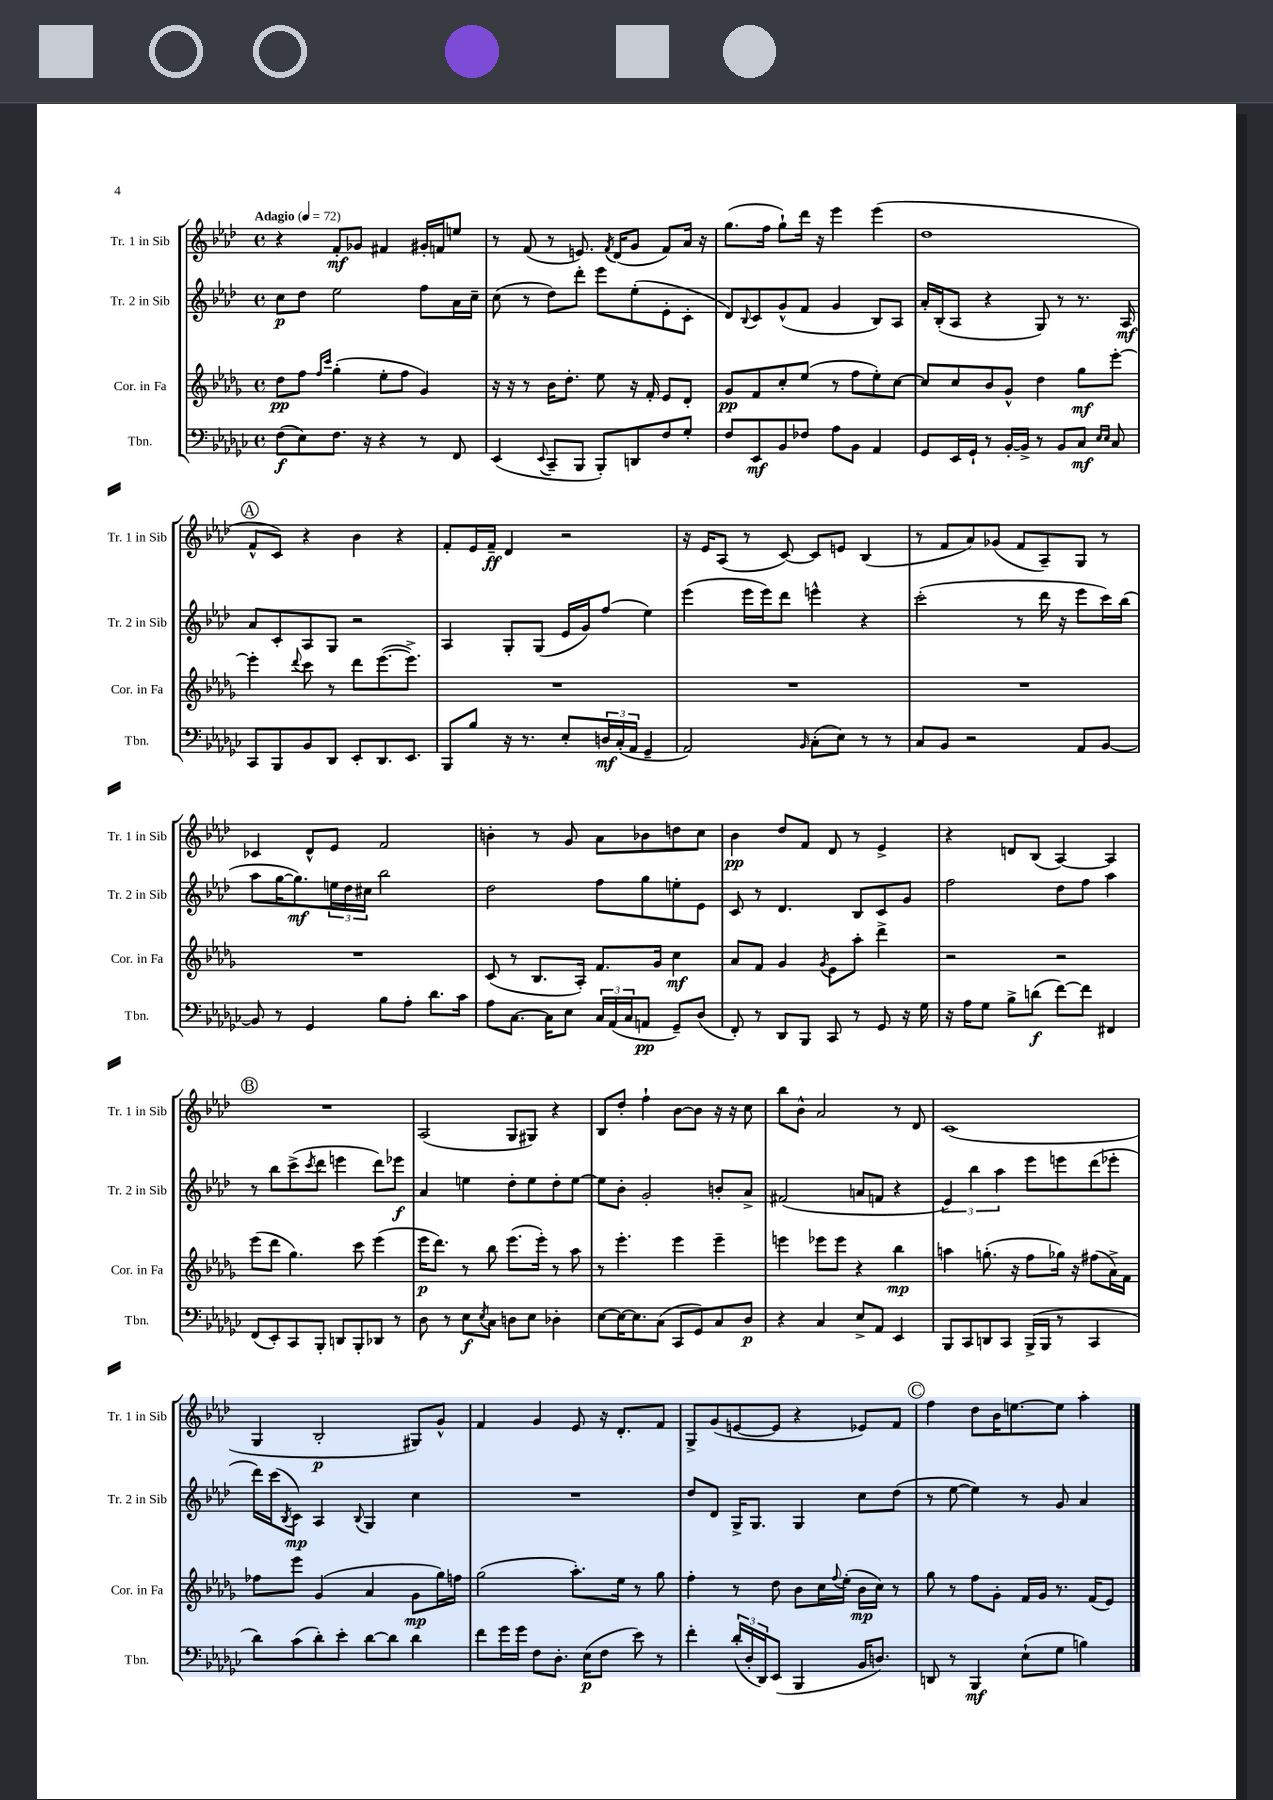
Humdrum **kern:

**kern	**kern	**kern	**kern
*staff4	*staff3	*staff2	*staff1
*clefF4	*clefG2	*clefG2	*clefG2
*k[b-e-a-d-g-c-]	*k[b-e-a-d-g-]	*k[b-e-a-d-]	*k[b-e-a-d-]
*M4/4	*M4/4	*M4/4	*M4/4
*met(c)	*met(c)	*met(c)	*met(c)
*MM72	*MM72	*MM72	*MM72
(8F	8dd-	8cc	4r
8E-)	8ff	8dd-	.
.	16qqff	.	.
.	16qqccc	.	.
8.F	(4gg-'	2ee-	8f'
.	.	.	8g-
16r	.	.	.
4r	8ee-'	.	4f#
.	8ff	.	.
8r	4g-)	8ff	16g#'
.	.	.	16f
8FF	.	16a-	8ee
.	.	16cc~	.
=	=	=	=
(4EE-	16r	(8cc	8r
.	16r	.	.
.	8r	8r	(8f
8qqEE-	.	.	.
8CC-~	16b-	8dd-)	8r
.	8.dd-'	.	.
8BBB-	.	8ddd-'	8.e)
8BBB-')	8ee-	8eee-	.
.	.	.	8qf
.	.	.	(16d-
8DD	16r	(8ee-'	8g
.	16f'	.	.
8F	8e-	8e-'	8f)
8G-'	8d-'	8c'	16a-
.	.	.	16r
=	=	=	=
8F	8g-	8d-)	(8.gg
.	.	8qqB-	.
8EE-	8f	8c	.
.	.	.	16ff
8BB-	8cc'	(8g^^	8gg`)
8F-	(8ee-	8f	16ddd-
.	.	.	16r
8A-	8r	4g	4eee-
8BB-	8ff	.	.
4AA-	8ee-')	8B-)	(4eee-
.	[8cc	8A-	.
=	=	=	=
8GG-	8cc]	16a-'	1dd-
.	.	(16B-'	.
16EE-	8cc	8A-	.
16GG-`	.	.	.
8r	8b-	4r	.
[16BB-'	8g-^^	.	.
16BB-^]	.	.	.
8r	4dd-	8G)	.
8BB-	.	8r	.
8C-	8gg-	8.r	.
16qqE-	.	.	.
16qqE-	.	.	.
8C-	[8eee-'	.	.
.	.	16A-	.
=	=	=	=
8CC-	4eee-']	8a-	8f^^
8BBB-	.	8c'	8c)
.	8qqddd-	.	.
8BB-	8ccc	8A-	4r
8DD-	8r	8G	.
8EE-'	8ddd-	2r	4b-
8.DD-	([8.eee-	.	.
.	.	.	4r
8.EE-	8.eee-^])	.	.
=	=	=	=
8BBB-	1r	4A-	8f'
8B-	.	.	16e-
.	.	.	16f~
16r	.	8G'	4d-
8.r	.	.	.
.	.	(8G	.
8E-'	.	16e-	2r
.	.	16g)	.
24D	.	(8ff	.
(24C-'	.	.	.
24AA-	.	.	.
4GG-~	.	4ee-)	.
=	=	=	=
2AA-)	1r	(4eee-	16r
.	.	.	16e-
.	.	.	(8A-
.	.	16eee-	8r
.	.	16eee-)	.
.	.	8ddd-	[8c)
16qqBB-	.	.	.
(8C-'	.	4eee^^	8c]
8E-)	.	.	8e
8r	.	4r	(4B-
8r	.	.	.
=	=	=	=
8C-	1r	(2ccc'	8r
8BB-	.	.	8f
2r	.	.	8a-)
.	.	.	(8g-
.	.	8r	8f
.	.	16ddd-	8A-~)
.	.	16r	.
8AA-	.	8eee-	8G
[8BB-	.	16ccc)	8r
.	.	(16bb-	.
=	=	=	=
8BB-]	1r	8aa-	4c-
8r	.	[16gg	.
.	.	8.gg])	.
4GG-	.	.	8d-^^
.	.	24ee	8e-
.	.	24dd-	.
.	.	24cc#	.
8B-	.	2bb-	2f
8A-'	.	.	.
8.d-	.	.	.
16c-	.	.	.
=	=	=	=
8A-	(8c	2dd-	4b'
[8.C-	8r	.	.
.	8.B-	.	8r
16C-]	.	.	.
8E-	.	.	8g
.	16A-')	.	.
24C-	8.f	8ff	8a-
(24AA-	.	.	.
24C-	.	.	.
8AA	.	8gg	8b-
.	16g-	.	.
8GG-~)	4cc	8ee'	8dd
(8D-	.	8e-	8cc
=	=	=	=
8FF')	8a-	8c	4b-
8r	8f	8r	.
8DD-	4g-	4.d-	8dd-
8BBB-	.	.	8f
.	8qg-	.	.
8CC-	8e-	.	8d-
8r	8aa-'	8B-	8r
8GG-	4ddd-^	8c	4e-^
16r	.	8g	.
16G-	.	.	.
=	=	=	=
16r	2r	2ff	4r
16A-	.	.	.
8G-	.	.	.
8B-^	.	.	8d
(8d	.	.	(8B-
[8f)	2r	8dd-	[4A-)
8f]	.	8ff	.
4FF#	.	4aa-	4A-]
=	=	=	=
(8FF	(8eee-	8r	1r
8EE-')	8ddd-	8bb-	.
8CC-	4.gg-)	(8ccc^	.
.	.	8qccc	.
8BBB-'	.	8ddd-	.
8DD	.	4eee	.
8BBB-'	8ccc	.	.
8DD-	(4eee-	8ddd-)	.
8r	.	8eee-	.
=	=	=	=
8D-	16eee-	4a-	(2A-
.	8.ddd-)	.	.
8r	.	.	.
8E-	8r	4ee	.
8qE-	.	.	.
8C-	8bb-	.	.
8D	(8.eee-	8dd-'	8G
8E-	.	8ee	8G#)
.	16eee-')	.	.
4D-'	8r	8dd-'	4r
.	8aa-	[8ee	.
=	=	=	=
[8E-	8r	8ee]	8B-
16E-_	4.eee-'	8b-'	8dd-'
8.E-]	.	.	.
.	.	2g'	4ff`
(8C-	.	.	.
8CC-	4eee-	.	[8b-
8GG-)	.	.	8b-]
8C-	4eee-~	8b'	16r
.	.	.	16r
8D-	.	8a-^	8cc
=	=	=	=
4r	4eee	(2f#	8bb-
.	.	.	8b-^^
4C-	8eee-	.	2a-
.	8eee-	.	.
8E-^	4r	8a	.
8AA-	.	8f	.
4EE-	4bb-	4r	8r
.	.	.	8d-
=	=	=	=
8BBB-	4aa	6e-)	(1c
8CC-	.	.	.
.	.	6bb-	.
8DD	(8.gg'	.	.
.	.	6aa-	.
8CC-	.	.	.
.	16r	.	.
(16BBB-^	8ff	8eee-	.
16BBB-	.	.	.
8r	16gg-)	8eee	.
.	16r	.	.
4CC-	(8ff#	(8ddd-	.
.	16a-^)	8eee-'	.
.	16f	.	.
=	=	=	=
8d-)	8ff-	16ddd-)	4G
.	.	(16ccc	.
.	.	8qB-	.
(8c-	8eee-	8c)	.
8d-')	(4g-	4A-	2B-'
8e-'	.	.	.
.	.	8qqB-	.
[8d-	4a-	4G	.
8d-]	.	.	.
4d-	8g-	4cc	8G#)
.	16gg-)	.	8g^^
.	16ff	.	.
=	=	=	=
8f	(2gg-	1r	4f
16g-	.	.	.
16g-	.	.	.
8F	.	.	4g
8.D-'	.	.	.
.	8.aa-')	.	8e-
(16E-	.	.	.
8F	.	.	16r
.	16ee-	.	8.d-'
8e-)	8r	.	.
8r	8gg-	.	8f
=	=	=	=
4f'	4ff'	8dd-	8G^
.	.	8d-	(8g
(24d-'	8r	16G^	[8e
24D-'	.	.	.
.	.	8.G	.
24DD-)	.	.	.
(8EE-	8dd-	.	8e]
4BBB-	8b-	4G	4r
.	16cc	.	.
.	8qqff	.	.
.	(16ee-'	.	.
16BB-	16b-	8cc	8e-)
8.D)	16cc)	.	.
.	8r	(8dd-	8f
=	=	=	=
8DD	8gg-	8r	4ff
8r	8r	[8ee-	.
4BBB-	8ff	4ee-])	8dd-
.	8g-'	.	16b-
.	.	.	[8.ee
(8E-`	16f	8r	.
.	16g-	.	.
8G-	8.r	8g	8ee]
4B)	.	4a-	4aa-'
.	(16f	.	.
.	8e-)	.	.
==	==	==	==
*-	*-	*-	*-
